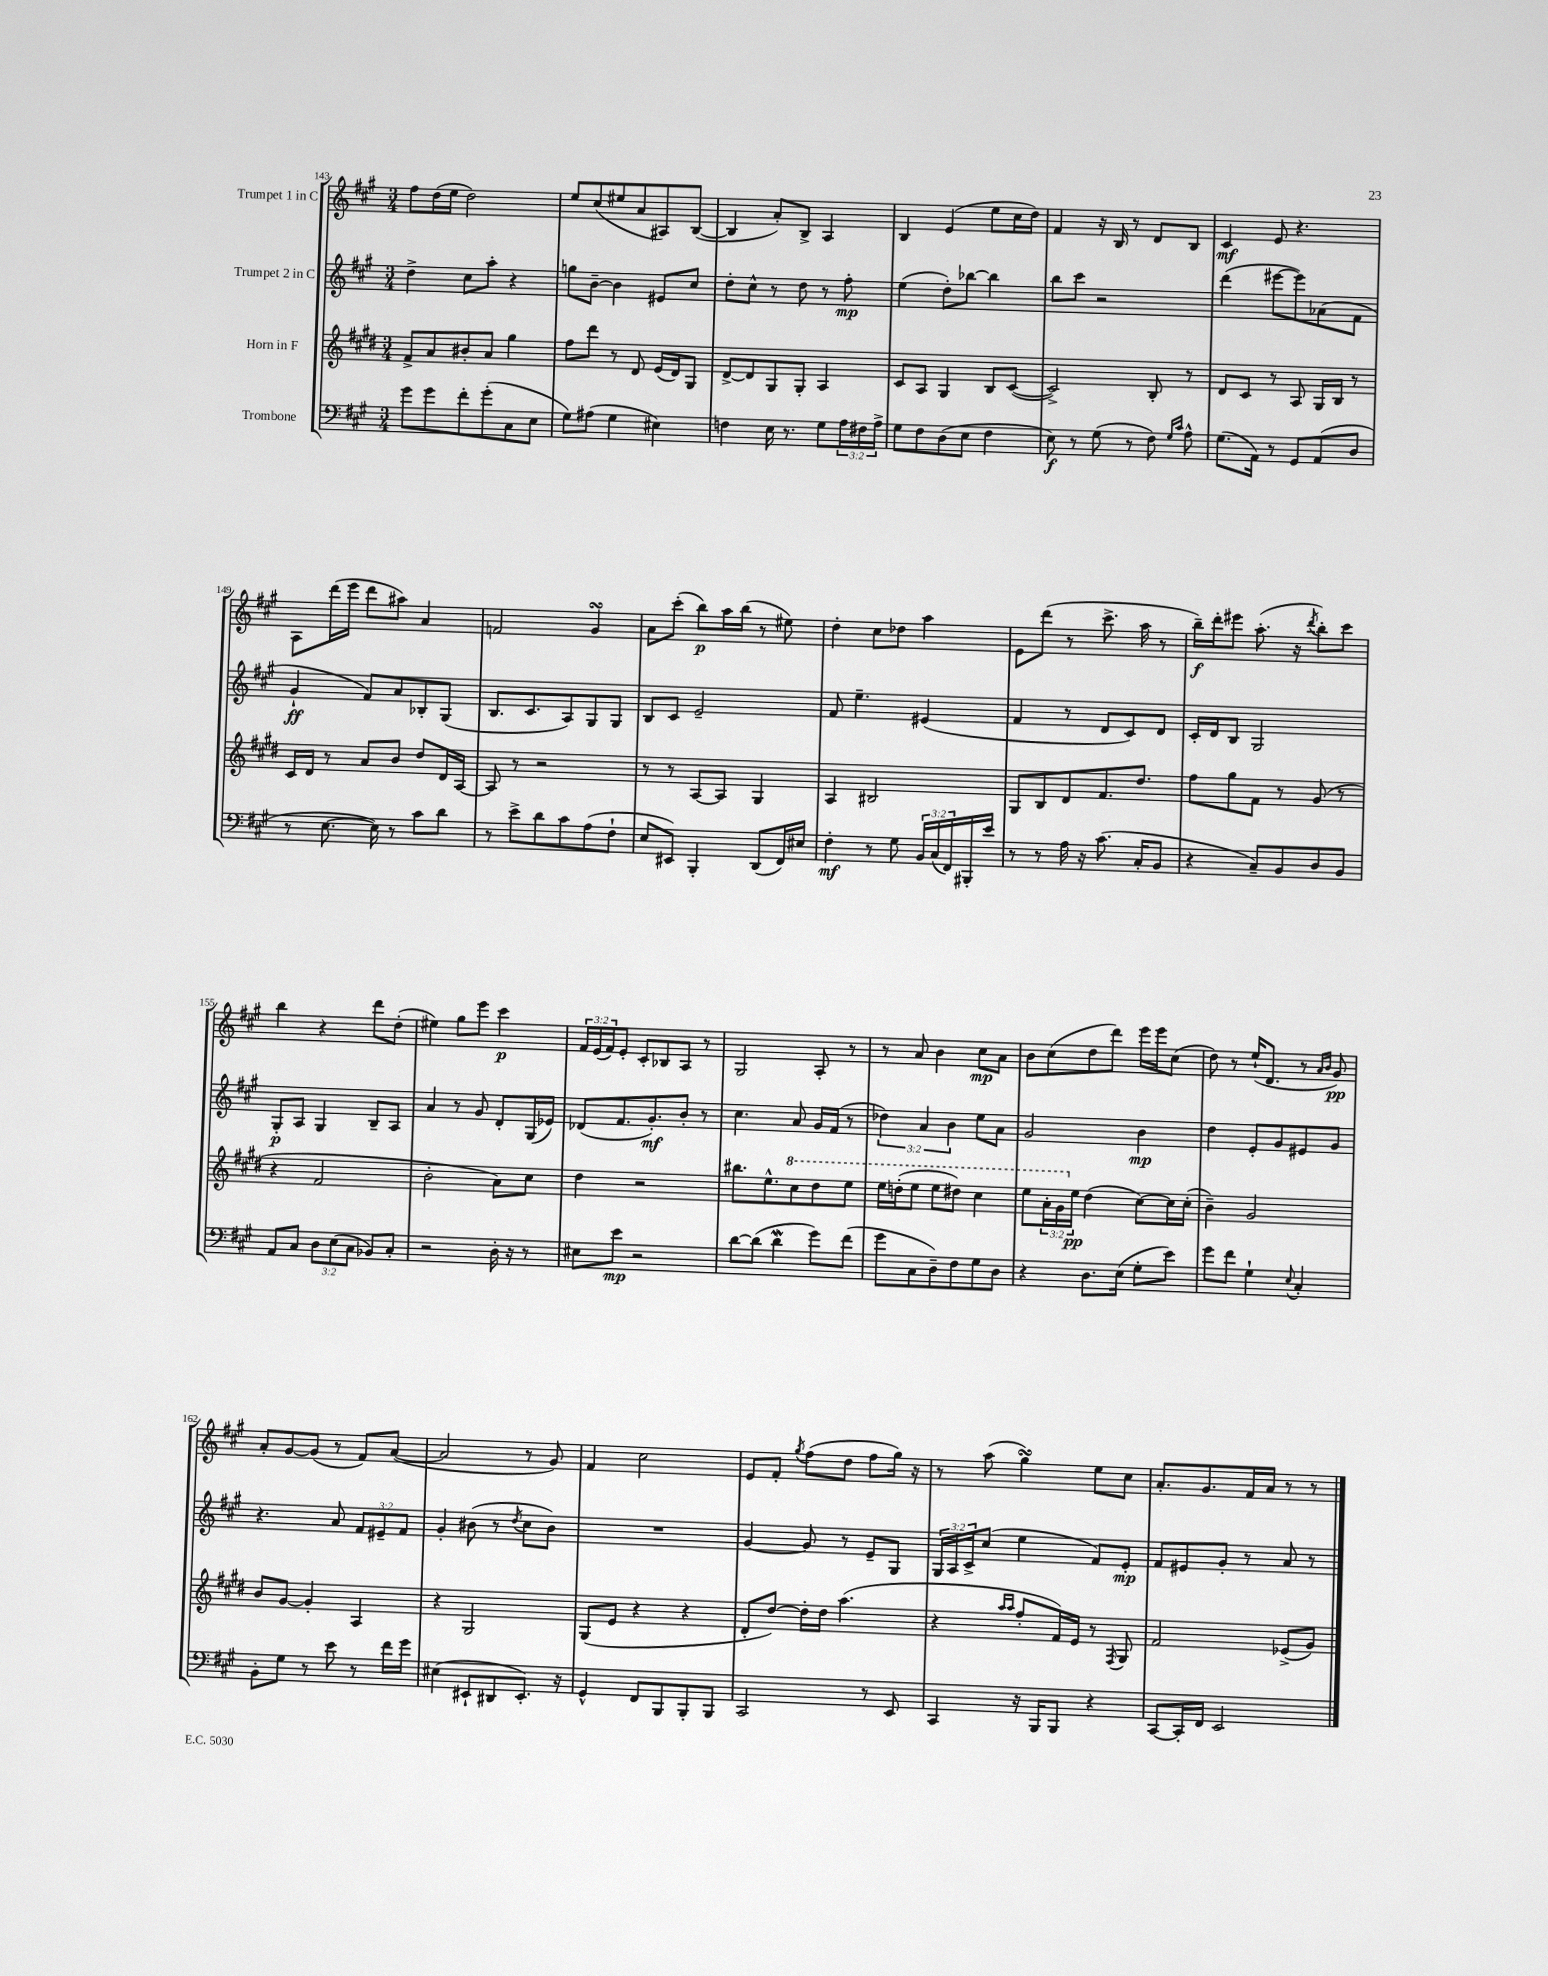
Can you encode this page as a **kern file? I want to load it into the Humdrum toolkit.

**kern	**kern	**kern	**kern
*staff4	*staff3	*staff2	*staff1
*clefF4	*clefG2	*clefG2	*clefG2
*k[f#c#g#]	*k[f#c#g#d#]	*k[f#c#g#]	*k[f#c#g#]
*M3/4	*M3/4	*M3/4	*M3/4
8g#	8f#^	4dd^	8ff#
8g#	8a	.	(16dd
.	.	.	16ee
8f#'	8b#'	8cc#	2dd)
(8g#'	8a	8aa'	.
8C#	4gg#	4r	.
8E	.	.	.
=	=	=	=
8G#)	8ff#	8gg	8ee
(8A#	8ddd#	[8b~	(8cc#
4G#	8r	4b]	8ee#
.	8d#	.	8a
4E#)	(16e	8e#	8A#)
.	16d#)	.	.
.	8G#	8cc#	([8B
=	=	=	=
4F	[8d#^	8dd'	4B]
.	8d#]	8cc#^^	.
16E	8G#	8r	8a')
8.r	.	.	.
.	8G#'	8dd	8B^
8G#	4A	8r	4A
24A	.	8ff#'	.
24F#	.	.	.
24A^	.	.	.
=	=	=	=
8G#	8c#	(4ee	4B
8F#	8A	.	.
(8D	4G#	8dd')	(4e
8E	.	[8bb-	.
4F#	8B	4bb-]	8ee
.	([8c#	.	16cc#
.	.	.	16dd)
=	=	=	=
8E)	2c#^])	8bb	4f#
8r	.	8ccc#	.
(8G#	.	2r	16r
.	.	.	16B
8r	.	.	8r
8F#)	8B'	.	8d
16qqG#	.	.	.
16qqc#	.	.	.
8A^^	8r	.	8B
=	=	=	=
(8.G#	8d#	(4ddd	4c#
.	8c#	.	.
16AA)	.	.	.
8r	8r	[8eee#	8e
8GG#	8A	8eee#])	4.r
(8AA	16G#	(8a-	.
.	16B	.	.
8D	8r	8f#	.
=	=	=	=
8r	16c#	4g#`	8A
.	16d#	.	.
[8.E	8r	.	(16ddd
.	.	.	16eee
.	8a	8f#)	8ddd
16E])	.	.	.
8r	8b	8a	8aa#)
8c#	8dd#	8B-'	4a
8d	16d#	(8G#	.
.	[16A	.	.
=	=	=	=
8r	8A]	8.B	2f
8e^	8r	.	.
.	.	8.c#	.
8d	2r	.	.
8c#	.	8A)	.
(8A	.	8G#	4g#
8F#`	.	8G#	.
=	=	=	=
8E	8r	8B	8a
8EE#)	8r	8c#	(8ccc#'
4BBB'	[8A	2e~	8bb)
.	8A]	.	16aa
.	.	.	(16bb
(8DD	4G#	.	8r
16FF#)	.	.	8ee#)
16E#	.	.	.
=	=	=	=
4F#'	4A	8f#	4dd'
.	.	4.ee~	.
8r	2B#	.	8cc#
8G#	.	.	8dd-
24BB	.	(4e#	4aa
(24C#	.	.	.
24FF#)	.	.	.
16BBB#'	.	.	.
16e	.	.	.
=	=	=	=
8r	8G#	4f#	8e
8r	8B	.	(8ddd
16A	8d#	8r	8r
16r	.	.	.
(8.c#	8.f#	8d	8.ccc#^
.	.	8c#)	.
16C#'	8.dd#	.	16aa
8BB	.	8d	8r
=	=	=	=
4r	8ff#	16c#'	16bb~)
.	.	16d	16ddd'
.	8gg#	8B	8eee#
8C#~)	8f#	2G#	(8.aa'
8BB	8r	.	.
.	.	.	16r
.	.	.	8qddd
8D	(8g#	.	8bb')
8BB	8r	.	8ccc#
=	=	=	=
8AA	4r	8G#'	4bb
8C#	.	8A	.
12D	2f#	4G#	4r
(12E	.	.	.
12C#	.	.	.
8BB-)	.	8B~	8ddd
8C#'	.	8A	(8dd'
=	=	=	=
2r	2b'	4a	4ee#)
.	.	8r	8gg#
.	.	8g#	8eee
16D'	8a)	8d'	4ccc#
16r	.	.	.
8r	8cc#	(16G#	.
.	.	16e-)	.
=	=	=	=
8E#	4dd#	(8d-	24f#
.	.	.	(24e
.	.	.	24f#)
8e	.	8.f#	8e'
2r	2r	.	8c#'
.	.	8.g#')	.
.	.	.	8B-
.	.	8b'	8A
.	.	8r	8r
=	=	=	=
[8d	8.bb#	4.cc#	2G#
(8d]	.	.	.
.	8.ee^^	.	.
4d	.	.	.
.	8ccc#	8a	.
8g#)	8ddd#	16g#	8A'
.	.	(16f#	.
(8f#	8eee	8r	8r
=	=	=	=
8g#	16eee	6dd-)	8r
.	(16ddd'	.	.
8C#	8eee	.	8a
.	.	6a	.
8D~)	8eee	.	4b
.	.	6b	.
8F#	8ddd#)	.	.
8G#	4ccc#	8ee	8cc#
8D	.	8a	8a
=	=	=	=
4r	8eee	2g#	8b
.	24aa'	.	(8cc#
.	24gg#	.	.
.	24ee	.	.
8.D	(4dd#	.	8dd
.	.	.	8ddd)
(16E	.	.	.
8G#'	[8cc#)	4b	16eee
.	.	.	16eee
8e)	16cc#]	.	(8cc#
.	(16cc#'	.	.
=	=	=	=
8g#	4b~)	4dd	8dd)
8f#	.	.	8r
4G#`	2g#	8e'	(16ee`
.	.	.	8.d
.	.	8g#	.
8qqE	.	.	.
4C#'	.	8e#	8r
.	.	.	16qqa
.	.	.	16qqb
.	.	8g#	8g#)
=	=	=	=
8BB'	8b	4.r	8a'
8G#	[8g#	.	[8g#
8r	4g#']	.	(8g#]
8e	.	8a	8r
8r	4A	12f#	8f#)
.	.	12e#~	.
16f#	.	.	([8a
.	.	12f#	.
16g#	.	.	.
=	=	=	=
(4E#	4r	4g#'	2a]
8EE#`	2G#	(8b#	.
8DD#	.	8r	.
.	.	8qdd	.
8.EE#')	.	8cc#	8r
.	.	8b#)	8g#)
16r	.	.	.
=	=	=	=
4GG#^^	(8G#	2.r	4f#
.	8e	.	.
8FF#	4r	.	2cc#
8BBB	.	.	.
8BBB'	4r	.	.
8BBB	.	.	.
=	=	=	=
2CC#	8d#'	[4g#	8e
.	[8dd#)	.	8f#'
.	.	.	8qgg#
.	16dd#']	8g#]	(8ff#
.	16dd#	.	.
.	(4.aa	8r	8dd
8r	.	8e~	8ff#
8EE	.	8G#	16gg#)
.	.	.	16r
=	=	=	=
4CC#	4r	24G#	8r
.	.	24A	.
.	.	24c#^	.
.	.	(8cc#	(8aa
.	16qqaa	.	.
.	16qqaa	.	.
16r	8ff#'	4ee	4gg#)
16BBB	.	.	.
8BBB	16f#)	.	.
.	16e	.	.
4r	8r	8f#)	8ee
.	8qF#	.	.
.	8G#	8e'	8cc#
=	=	=	=
[8CC#	2f#	8f#	8.a'
16CC#']	.	8e#	.
16FF#	.	.	8.g#
2EE	.	8g#'	.
.	.	8r	16f#
.	.	.	16a
.	(8e-^	8a	8r
.	8g#)	8r	8r
==	==	==	==
*-	*-	*-	*-
